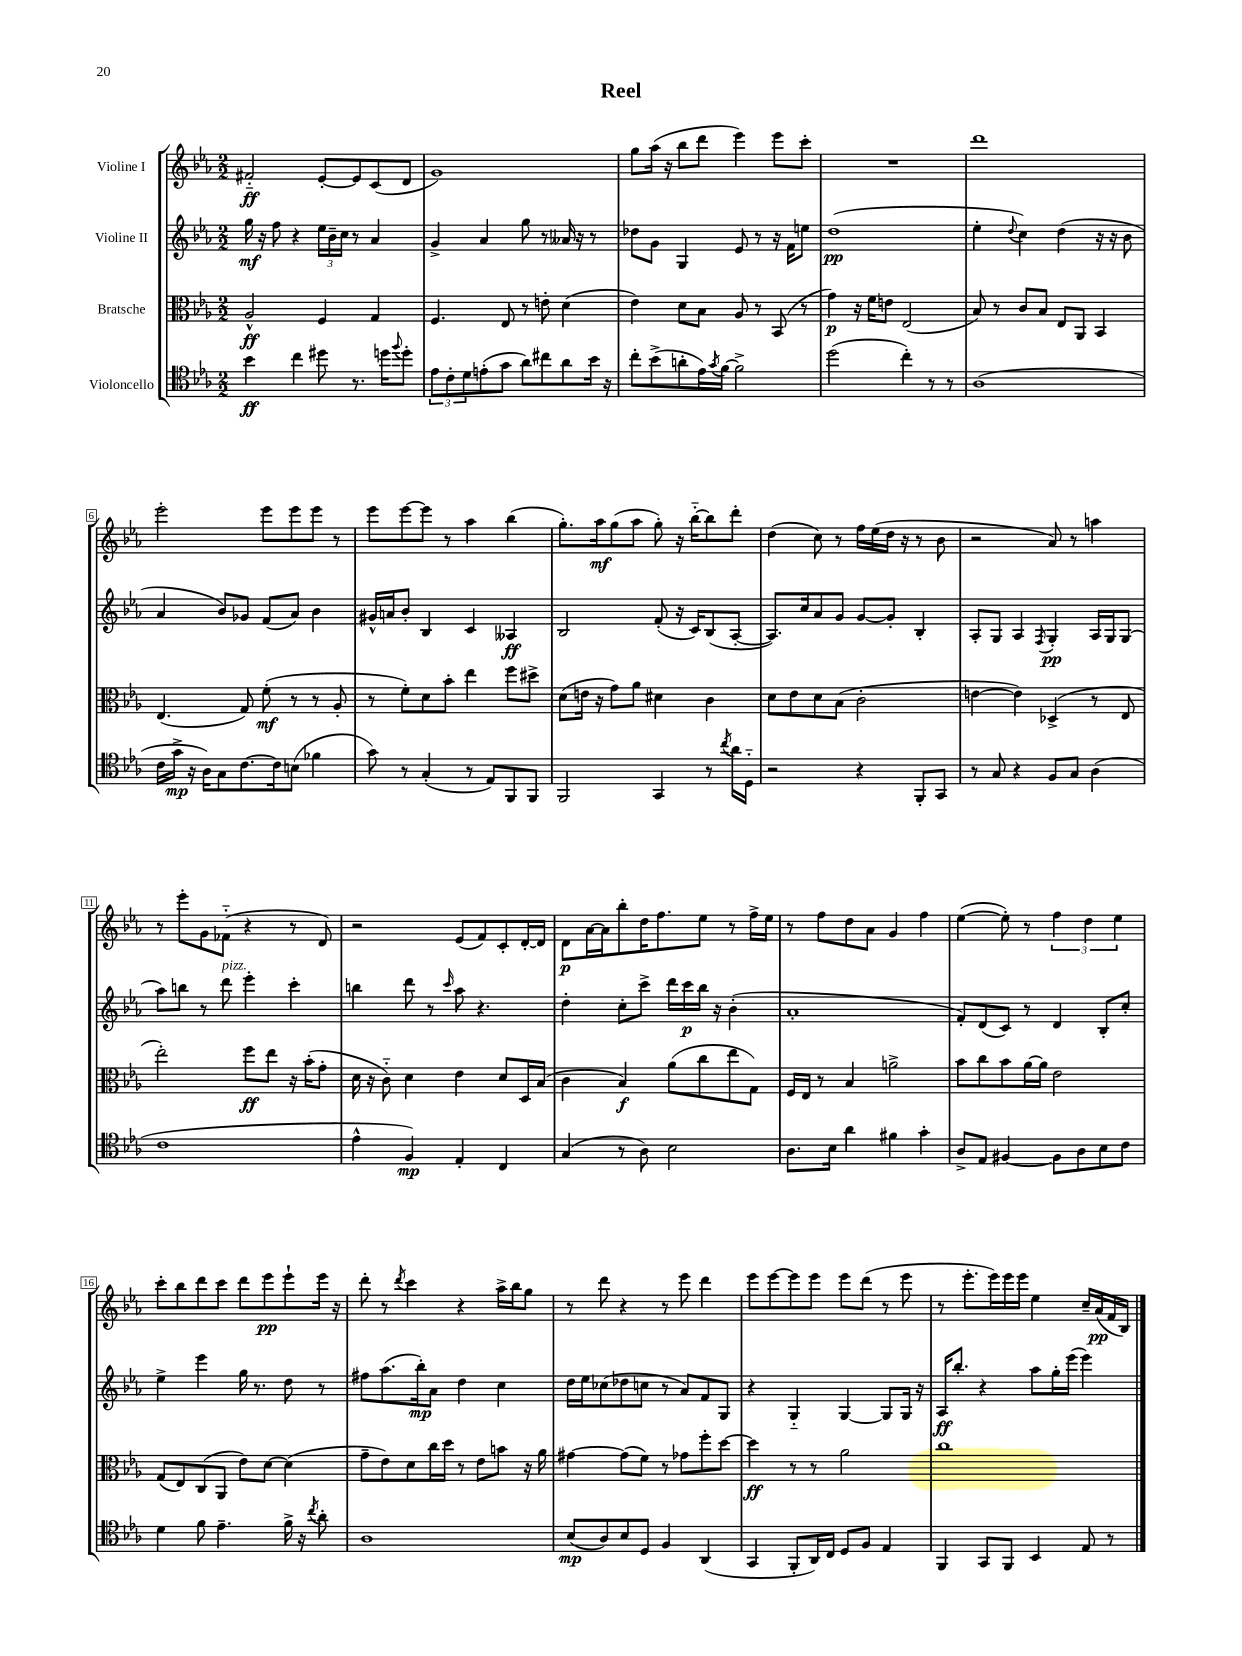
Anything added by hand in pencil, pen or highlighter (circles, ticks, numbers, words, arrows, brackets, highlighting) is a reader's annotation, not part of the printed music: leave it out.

**kern	**kern	**kern	**kern
*staff4	*staff3	*staff2	*staff1
*clefC4	*clefC3	*clefG2	*clefG2
*k[b-e-a-]	*k[b-e-a-]	*k[b-e-a-]	*k[b-e-a-]
*M2/2	*M2/2	*M2/2	*M2/2
4b-	2A-^^	16gg	2f#'~
.	.	16r	.
.	.	8ff	.
4cc	.	4r	.
8dd#	4F	24ee-	[8e-'
.	.	24b-~	.
.	.	24cc	.
8.r	.	8r	8e-]
.	4G	4a-	(8c
16dd	.	.	.
8qqff	.	.	.
8dd'	.	.	8d
=	=	=	=
12e-	4.F	4g^	1g)
12c'	.	.	.
12d	.	.	.
(8e'	.	4a-	.
8g	8E-	.	.
8a-)	8r	8gg	.
8cc#	8e'	8r	.
8a-	(4d	16a--	.
.	.	16r	.
16b-	.	8r	.
16r	.	.	.
=	=	=	=
8cc'	4e-)	8dd-	8gg
(8b-^	.	8g	(16aa-
.	.	.	16r
8a'	8d	4G	8bb-
16e-)	8B-	.	8ddd
8qg	.	.	.
[16f	.	.	.
2f^]	8A-	8e-	4eee-)
.	8r	8r	.
.	(8BB-	16r	8eee-
.	.	16f	.
.	8r	8ee	8ccc'
=	=	=	=
(2dd	4g)	(1dd	1r
.	16r	.	.
.	16f	.	.
.	8e	.	.
4cc')	(2E-	.	.
8r	.	.	.
8r	.	.	.
=	=	=	=
(1A-	8B-)	4ee-'	1ddd
.	8r	.	.
.	.	8qqdd	.
.	8c	4cc)	.
.	8B-	.	.
.	8E-	(4dd	.
.	8AA-	.	.
.	4BB-	16r	.
.	.	16r	.
.	.	8b-	.
=	=	=	=
16c	(4.E-	4a-	2eee-'
16g^	.	.	.
16r	.	.	.
16A-)	.	.	.
8G	.	8b-)	.
[8.c	8G)	8g-	.
.	(8f'	(8f	8eee-
16c]	.	.	.
(8B	8r	8a-)	8eee-
4f-	8r	4b-	8eee-
.	8A-'	.	8r
=	=	=	=
8g)	8r	16g#^^	8eee-
.	.	16a	.
8r	8f')	8b-'	[8eee-
(4G'	8d	4B-	8eee-]
.	8b-'	.	8r
8r	4ee-	4c	4aa-
8E-)	.	.	.
8FF	8ff	4A--	(4bb-
8FF	8dd#^	.	.
=	=	=	=
2FF	(8d	2B-	8.gg')
.	16e	.	.
.	16r	.	16aa-
.	8g)	.	(8gg
.	8a-	.	8aa-
4GG	4d#	(8f'	8gg')
.	.	16r	16r
.	.	16c)	[16bb-'~
8r	4c	(8B-	8bb-]
8qcc	.	.	.
16a-	.	[8A-'	8ddd'
16D'~	.	.	.
=	=	=	=
2r	8d	8.A-])	(4dd
.	8e-	.	.
.	.	16cc	.
.	8d	8a-	8cc)
.	(8B-	8g	8r
4r	2c'	[8g	16ff
.	.	.	(16ee-
.	.	8g']	16dd
.	.	.	16r
8FF'	.	4B-'	8r
8GG	.	.	8b-
=	=	=	=
8r	[4e	8A-'	2r
8G	.	8G	.
4r	4e])	4A-	.
.	.	8qF	.
8F	(4D-^	4G'	8a-)
8G	.	.	8r
(4A-	8r	16A-	4aa
.	.	16G	.
.	8E-	(8G	.
=	=	=	=
1c	2ee-')	8aa-)	8r
.	.	8bb	8eee-'
.	.	8r	8g
.	.	8ddd	(8f-'~
.	8ff	4eee-'	4r
.	8ee-	.	.
.	16r	4ccc'	8r
.	(16b-'	.	.
.	8g'	.	8d)
=	=	=	=
4e-^^	16d	4bb	2r
.	16r	.	.
.	8c'~)	.	.
4F)	4d	8ddd	.
.	.	8r	.
.	.	16qqccc	.
4E-'	4e-	8aa-	(8e-
.	.	4.r	8f)
4C	8d	.	8c'
.	16D	.	[16d'
.	(16B-	.	16d]
=	=	=	=
(4G	4c	4dd'	8d
.	.	.	[16a-
.	.	.	16a-]
8r	4B-)	8cc'	8bb-'
8A-)	.	8ccc^	16dd
.	.	.	8.ff
2B-	(8a-	16ddd	.
.	.	16ccc	.
.	8cc	16bb-	8ee-
.	.	16r	.
.	8ee-	(4b-'	8r
.	8G)	.	16ff^
.	.	.	16ee-
=	=	=	=
8.A-	16F	1a-'	8r
.	16E-	.	.
.	8r	.	8ff
16B-	.	.	.
4a-	4B-	.	8dd
.	.	.	8a-
4f#	2a^	.	4g
4g'	.	.	4ff
=	=	=	=
8A-^	8b-	8f')	([4ee-
8E-	8cc	(8d	.
[4F#	8b-	8c)	8ee-'])
.	[16a-	8r	8r
.	16a-]	.	.
8F#]	2e-	4d	6ff
8A-	.	.	.
.	.	.	6dd
8B-	.	8B-'	.
.	.	.	6ee-
8c	.	8cc'	.
=	=	=	=
4d	(8G	4ee-^	8ccc'
.	8E-)	.	8bb-
8f	(8C	4eee-	8ddd
4.e-~	8AA-	.	8ccc
.	8e-)	16gg	8ddd
.	.	8.r	.
.	[8d	.	8eee-
16f^	(4d]	8dd	8eee-`
16r	.	.	.
8qcc	.	.	.
8a-'	.	8r	16eee-
.	.	.	16r
=	=	=	=
1A-	8g~	8ff#	8ddd'
.	8e-)	(8.aa-	8r
.	.	.	8qddd
.	8d	.	4ccc
.	.	16bb-')	.
.	16cc	8a-	.
.	16dd	.	.
.	8r	4dd	4r
.	8e-	.	.
.	8b	4cc	16aa-^
.	.	.	16bb-
.	16r	.	8gg
.	16a-	.	.
=	=	=	=
(8B-	[4g#	16dd	8r
.	.	16ee-	.
8A-)	.	(8cc-	8ddd
8B-	(8g#]	8dd-	4r
8D	8f)	8cc	.
4F	8r	8r	8r
.	8g-	8a-)	8eee-
(4AA-	8ff'	8f	4ddd
.	[8dd	8G	.
=	=	=	=
4GG	4dd]	4r	8eee-
.	.	.	[8eee-
8FF'	8r	4G'~	8eee-]
16AA-)	8r	.	8eee-
16C	.	.	.
8D	2a-	[4G	8eee-
8F	.	.	(8ddd
4E-	.	8G]	8r
.	.	16G	8eee-
.	.	16r	.
=	=	=	=
4FF	1cc	16A-	8r
.	.	8.bb-'	.
.	.	.	8.eee-'
8GG	.	4r	.
.	.	.	16eee-)
8FF	.	.	16eee-
.	.	.	16eee-
4BB-	.	8aa-	4ee-
.	.	16gg'	.
.	.	(16eee-	.
8E-	.	4eee-)	16cc~
.	.	.	(16a-
8r	.	.	16f
.	.	.	16B-)
==	==	==	==
*-	*-	*-	*-
